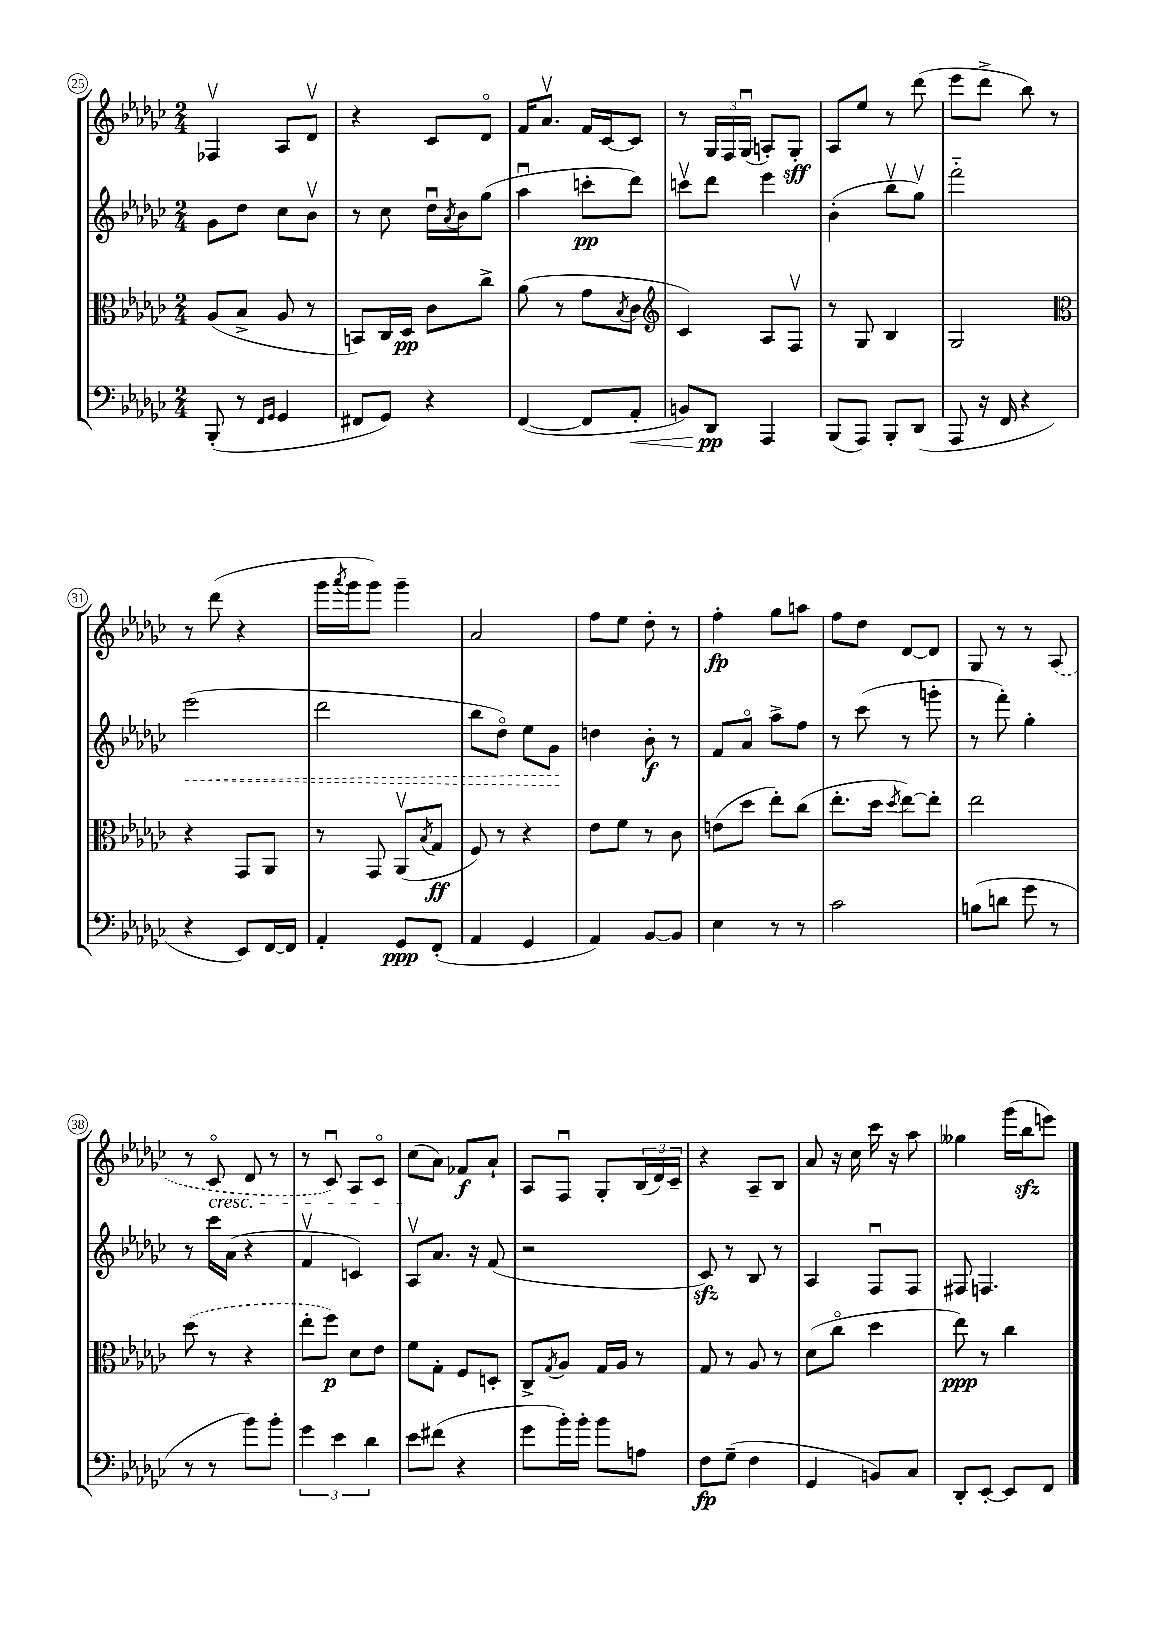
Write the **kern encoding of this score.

**kern	**kern	**kern	**kern
*staff4	*staff3	*staff2	*staff1
*clefF4	*clefC3	*clefG2	*clefG2
*k[b-e-a-d-g-c-]	*k[b-e-a-d-g-c-]	*k[b-e-a-d-g-c-]	*k[b-e-a-d-g-c-]
*M2/4	*M2/4	*M2/4	*M2/4
(8BBB-'	(8A-	8g-	4F-v
8r	8B-^	8dd-	.
16qqFF	.	.	.
16qqGG-	.	.	.
4GG-	8A-	8cc-	8A-
.	8r	8b-v	8d-v
=	=	=	=
8FF#	8BB)	8r	4r
8GG-)	16C-	8cc-	.
.	16D-	.	.
4r	8c-	16dd-u	8c-
.	.	8qa-	.
.	.	16b-	.
.	8cc-^	(8gg-	8d-o
=	=	=	=
([4FF	(8a-	4aa-u	16f
.	.	.	8.a-v
.	8r	.	.
8FF]	8g-	8ccc'	16f
.	.	.	[16c-
.	8qB-	.	.
8AA-'	8c-	8ddd-)	8c-]
=	=	=	=
*	*clefG2	*	*
8BB)	4c-)	8cccv	8r
8DD-	.	8ddd-	24G-
.	.	.	24F
.	.	.	(24G-u
4AAA-	8A-	4eee-	8A')
.	8Fv	.	8G-'
=	=	=	=
(8BBB-	8r	(4b-'	8A-
8AAA-)	8G-	.	8ee-
8BBB-'	4B-	8bb-v	8r
(8DD-	.	8gg-v)	(8ddd-
=	=	=	=
8AAA-	2G-	2fff'~	8eee-
16r	.	.	8ddd-^
16FF	.	.	.
4r	.	.	8bb-)
.	.	.	8r
=	=	=	=
*	*clefC3	*	*
4r	4r	(2eee-	8r
.	.	.	(8ddd-
8EE-)	8GG-	.	4r
[16FF	8AA-	.	.
16FF]	.	.	.
=	=	=	=
4AA-'	8r	2ddd-	16ggg-
.	.	.	8qaaa-
.	.	.	16ggg-
.	8GG-	.	8ggg-)
8GG-	(8AA-v	.	4ggg-~
.	8qB-	.	.
(8FF'	8G-	.	.
=	=	=	=
4AA-	8F)	8bb-	2a-
.	8r	8dd-o)	.
4GG-	4r	8ee-	.
.	.	8g-	.
=	=	=	=
4AA-)	8e-	4dd	8ff
.	8f	.	8ee-
[8BB-	8r	8b-'	8dd-'
8BB-]	8c-	8r	8r
=	=	=	=
4E-	(8e	8f	4ff'
.	8dd-	8a-o	.
8r	8ee-')	8aa-^	8gg-
8r	(8cc-	8ff	8aa
=	=	=	=
2c-	8.ee-'	8r	8ff
.	.	(8ccc-	8dd-
.	16dd-	.	.
.	8qdd-	.	.
.	[8ee-)	8r	[8d-
.	8ee-']	8ggg'	8d-]
=	=	=	=
(8B	2ee-	8r	8G-
8d	.	8fff')	8r
8g-	.	4gg-'	8r
8r	.	.	(8A-
=	=	=	=
8r	(8dd-	8r	8r
8r	8r	16ccc-	8c-o
.	.	(16a-	.
8b-)	4r	4r	8d-
8b-'	.	.	8r
=	=	=	=
6g-	8ee-'	4fv	8r
.	8ff)	.	8c-u)
6e-	.	.	.
.	8d-	4c)	8A-
6d-	.	.	.
.	8e-	.	8c-o
=	=	=	=
8e-	8f	8A-v	(8cc-
(8f#	8G-'	8.a-	8a-)
4r	8F	.	8f-
.	.	16r	.
.	8D'	(8f	8a-`
=	=	=	=
8g-	8C-^	2r	8A-
.	8qG-	.	.
16b-')	8A-	.	8Fu
16b-'	.	.	.
8b-	16G-	.	8G-'
.	16A-	.	.
8A	8r	.	(24B-
.	.	.	24d-)
.	.	.	24c-~
=	=	=	=
8F	8G-	8c-)	4r
(8G-~	8r	8r	.
4F	8A-	8B-	8A-~
.	8r	8r	8B-
=	=	=	=
4GG-	(8d-	4A-	8a-
.	8cc-o	.	16r
.	.	.	16cc-
8BB)	4dd-	8Fu	16ccc-
.	.	.	16r
8C-	.	8F	8aa-
=	=	=	=
8DD-'	8ee-)	8F#	4gg--
[8EE-'	8r	4.F	.
8EE-]	4cc-	.	(16ggg-
.	.	.	16bb-
8FF	.	.	8eee)
==	==	==	==
*-	*-	*-	*-
